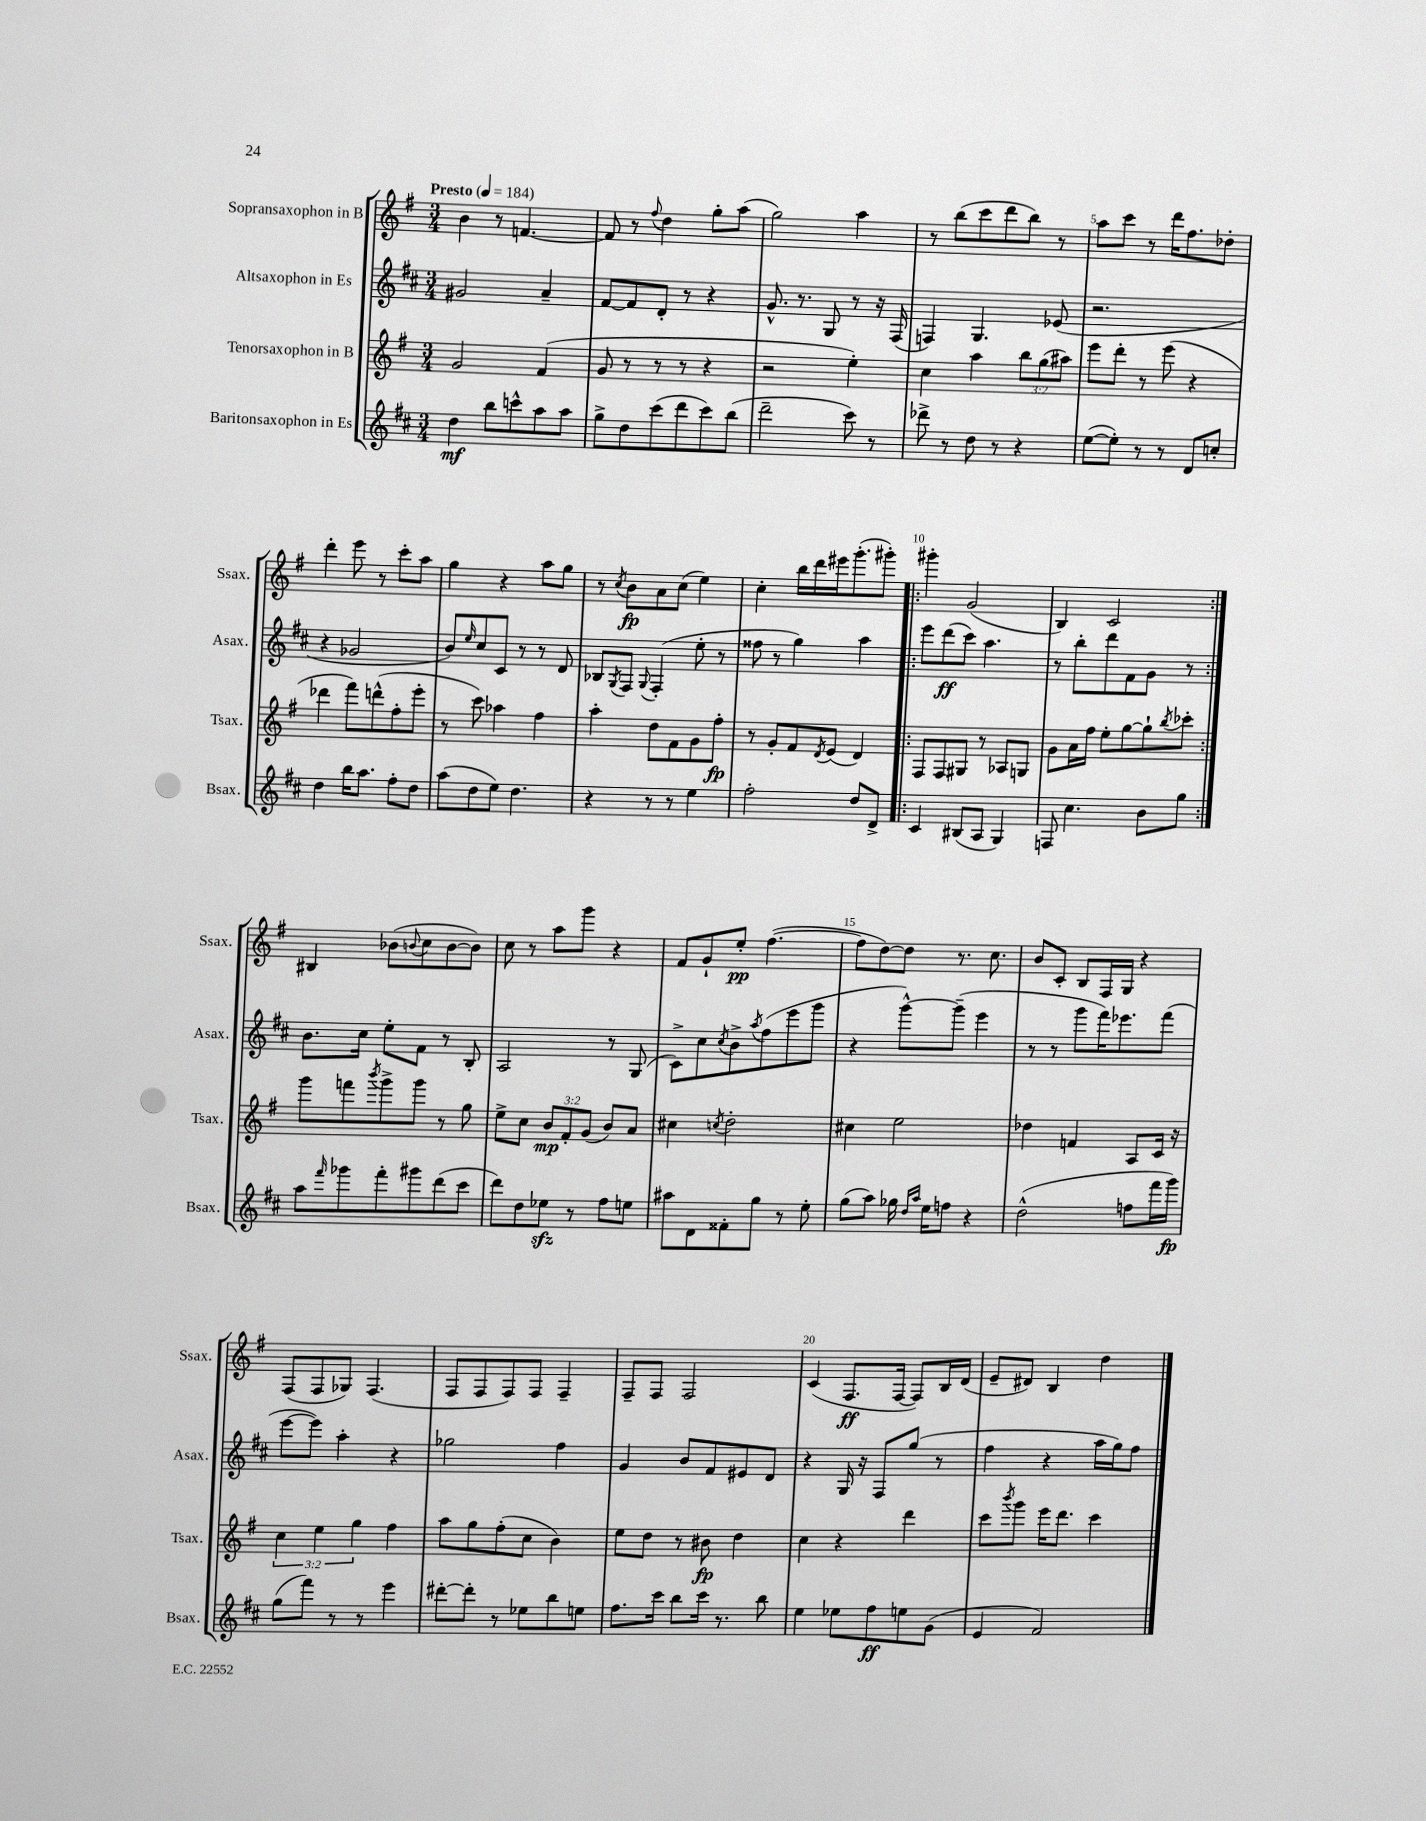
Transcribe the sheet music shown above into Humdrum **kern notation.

**kern	**dynam	**kern	**dynam	**kern	**dynam	**kern	**dynam
*part4	*part4	*part3	*part3	*part2	*part2	*part1	*part1
*staff4	*staff4	*staff3	*staff3	*staff2	*staff2	*staff1	*staff1
*I"Baritonsaxophon in Es	*	*I"Tenorsaxophon in B	*	*I"Altsaxophon in Es	*	*I"Sopransaxophon in B	*
*I'Bsax.	*	*I'Tsax.	*	*I'Asax.	*	*I'Ssax.	*
*clefG2	*	*clefG2	*	*clefG2	*	*clefG2	*
*k[f#c#]	*	*k[f#]	*	*k[f#c#]	*	*k[f#]	*
*M3/4	*	*M3/4	*	*M3/4	*	*M3/4	*
*MM184	*	*MM184	*	*MM184	*	*MM184	*
=1	=1	=1	=1	=1	=1	=1	=1
!	!	!	!	!	!	!LO:TX:a:B:t=Presto	!
4dd\	mf	2g/	.	2g#X/	.	4b\	.
8bb\L	.	.	.	.	.	8r	.
8cccn^^\	.	.	.	.	.	[4.fn/	.
8aa\	.	(4f#/	.	4a~/	.	.	.
8aa\J	.	.	.	.	.	.	.
=2	=2	=2	=2	=2	=2	=2	=2
8gg^\L	.	8g/	.	[8f#/L	.	8f/]	.
8dd\	.	8r	.	8f#/]	.	8r	.
.	.	.	.	.	.	8qqff#/	.
(8ccc#\	.	8r	.	8d'/J	.	4dd\	.
8ddd\	.	8r	.	8r	.	.	.
8ccc#\)	.	4r	.	4r	.	8gg'\L	.
(8bb\J	.	.	.	.	.	(8aa\J	.
=3	=3	=3	=3	=3	=3	=3	=3
2ddd~\	.	2r	.	8.g^^/	.	2gg\)	.
.	.	.	.	8.r	.	.	.
.	.	.	.	8G/	.	.	.
8ccc#\)	.	4ee'\)	.	8r	.	4aa\	.
8r	.	.	.	16r	.	.	.
.	.	.	.	(16F#/	.	.	.
=4	=4	=4	=4	=4	=4	=4	=4
8ddd-X^\	.	4cc\	.	4Fn/)	.	8r	.
8r	.	.	.	.	.	(8bb\L	.
8dd\	.	4aa\	.	4.G/	.	8ccc\	.
8r	.	.	.	.	.	8ddd\	.
4r	.	12bb\L	.	.	.	8bb\J)	.
.	.	(12gg\	.	.	.	.	.
.	.	.	.	(8e-X/	.	8r	.
.	.	12aa#X\J)	.	.	.	.	.
=5	=5	=5	=5	=5	=5	=5	=5
([8ee\L	.	8eee\L	.	2.r	.	8aa\L	.
8ee'\J])	.	8ddd'\J	.	.	.	8ccc\J	.
8r	.	8r	.	.	.	8r	.
8r	.	(8eee\	.	.	.	16ddd\KL	.
.	.	.	.	.	.	8.ff#\	.
8d/L	.	4r	.	.	.	.	.
8ccn'/J	.	.	.	.	.	8dd-X'\J	.
!!LO:LB:g=z
=6	=6	=6	=6	=6	=6	=6	=6
4dd\	.	4ddd-X\	.	4r	.	4ddd'\	.
16bb\KL	.	8fff#\L)	.	2g-X/	.	8eee\	.
8.aa\J	.	.	.	.	.	.	.
.	.	(8dddn^^\	.	.	.	8r	.
8ff#'\L	.	8ff#'\	.	.	.	8ccc'\L	.
8dd\J	.	8eee'\J	.	.	.	8aa\J	.
=7	=7	=7	=7	=7	=7	=7	=7
(8aa\L	.	8r	.	8b/L)	.	4gg\	.
.	.	.	.	16qqee/	.	.	.
8dd\	.	8ccc\)	.	8cc#/	.	.	.
8ee\J)	.	4aa-X\	.	8c#/J	.	4r	.
4.dd\	.	.	.	8r	.	.	.
.	.	4ff#\	.	8r	.	8aa\L	.
.	.	.	.	8d/	.	8gg\J	.
=8	=8	=8	=8	=8	=8	=8	=8
4r	.	4aa'\	.	8B-X/L	.	8r	.
.	.	.	.	8qG/	.	8qcc/	.
.	.	.	.	8F#/J	.	8b\L	fp
.	.	.	.	8qqG/	.	.	.
8r	.	8dd\L	.	(4F#'/	.	8a\	.
8r	.	8f#\	.	.	.	(8cc\J	.
4ee\	.	8g\	.	8ee'\	.	4ee\)	.
.	.	8ff#'\J	fp	8r	.	.	.
=9	=9	=9	=9	=9	=9	=9	=9
2ff#'\	.	8r	.	8ff##X\	.	4cc'\	.
.	.	8g'/L	.	8r	.	.	.
.	.	8f#/	.	4gg\)	.	16bb\LL	.
.	.	.	.	.	.	16ddd\	.
.	.	8qd/	.	.	.	.	.
.	.	(8e/J	.	.	.	16eee#X\J	.
.	.	.	.	.	.	(8.ggg'\	.
8dd/L	.	4d/)	.	4aa\	.	.	.
8d^/J	.	.	.	.	.	8ggg#X'\J)	.
=10!|:	=10!|:	=10!|:	=10!|:	=10!|:	=10!|:	=10!|:	=10!|:
4c#/	.	8F#/L	.	8eee\L	.	4ggg#X'\	.
.	.	8F#/	.	(8ddd\	ff	.	.
(8B#X/L	.	8G#X/J	.	8ccc#\J)	.	(2g/	.
8A/J	.	8r	.	4.aa\	.	.	.
4G/)	.	8A-X/L	.	.	.	.	.
.	.	8Gn/J	.	.	.	.	.
=11	=11	=11	=11	=11	=11	=11	=11
8Fn/	.	8g\L	.	8r	.	4B/)	.
4.cc#\	.	16a\L	.	8bb'\L	.	.	.
.	.	16ff#\JJ	.	.	.	.	.
.	.	8ee'\L	.	8ddd\	.	2c/	.
.	.	[8gg\	.	8f#\	.	.	.
8b\L	.	8gg`\]	.	8g\J	.	.	.
.	.	8qbb/	.	.	.	.	.
8gg\J	.	8ccc-X'\J	.	8r	.	.	.
!!LO:LB:g=z
=12:|!	=12:|!	=12:|!	=12:|!	=12:|!	=12:|!	=12:|!	=12:|!
8aa\L	.	8ggg\L	.	8.b\L	.	4B#X/	.
16qqfff#/	.	.	.	.	.	.	.
8ggg-X\	.	8fffn\	.	.	.	.	.
.	.	.	.	16cc#\Jk	.	.	.
.	.	8qbbb/	.	.	.	.	.
8fff#'\	.	8ggg^\	.	8ee'\L	.	(8b-X\L	.
.	.	.	.	.	.	8qqbn/	.
8ggg#X\	.	8ggg\J	.	8f#\J	.	8cc\	.
(8ddd\	.	8r	.	8r	.	[8b\	.
8ccc#\J	.	8gg\	.	8B'/	.	8b\J])	.
=13	=13	=13	=13	=13	=13	=13	=13
8ddd\L)	.	8ee^\L	.	2A/	.	8cc\	.
8dd\	.	8cc\J	.	.	.	8r	.
8ee-Xzz\J	.	12b/L	mp	.	.	8aa\L	.
.	.	12f#'/	.	.	.	.	.
8r	.	.	.	.	.	8ggg\J	.
.	.	(12g/J	.	.	.	.	.
8ff#\L	.	8b/L)	.	8r	.	4r	.
8een\J	.	8a/J	.	(8G/	.	.	.
=14	=14	=14	=14	=14	=14	=14	=14
8aa#X\L	.	4cc#X\	.	8c#^\L)	.	8f#/L	.
8d\	.	.	.	8cc#\	.	8g`/	.
.	.	8qccn/	.	8qcc#/	.	.	.
8f##X'\	.	2dd'\	.	8b^\	.	8ee'/J	pp
.	.	.	.	8qaa/	.	.	.
8gg\J	.	.	.	(8ff#\	.	([4.ff#\	.
8r	.	.	.	8eee\	.	.	.
8ee'\	.	.	.	8ggg\J	.	.	.
=15	=15	=15	=15	=15	=15	=15	=15
(8gg\L	.	4cc#X\	.	4r	.	8ff#\L]	.
8aa\J)	.	.	.	.	.	[8dd\)	.
16gg-X\	.	2ee\	.	[8ggg^^\L)	.	8dd\J]	.
16qqdd/LL	.	.	.	.	.	.	.
16qqaa/JJ	.	.	.	.	.	.	.
16ee\KL	.	.	.	.	.	.	.
8ffn\J	.	.	.	(8ggg~\J]	.	8.r	.
4r	.	.	.	4eee\	.	.	.
.	.	.	.	.	.	8.cc\	.
=16	=16	=16	=16	=16	=16	=16	=16
(2dd^^\	.	4dd-X\	.	8r	.	8b/L	.
.	.	.	.	8r	.	8c'/J	.
.	.	4fn/	.	8ggg\L	.	8B/L	.
.	.	.	.	16fff#\K)	.	16F#/L	.
.	.	.	.	8.eee-X\	.	16G/JJ	.
8ffn\L	.	8A/L	.	.	.	4r	.
16fff#\L	.	16c/Jk	.	(8fff#\J	.	.	.
16ggg\JJ)	fp	16r	.	.	.	.	.
!!LO:LB:g=z
=17	=17	=17	=17	=17	=17	=17	=17
(8gg\L	.	6cc\	.	[8eee\L	.	(8F#/L	.
8fff#\J)	.	.	.	8eee\J])	.	8F#/	.
.	.	6ee\	.	.	.	.	.
8r	.	.	.	4aa'\	.	8G-X/J)	.
.	.	6gg\	.	.	.	.	.
8r	.	.	.	.	.	(4.F#/	.
4eee\	.	4ff#\	.	4r	.	.	.
=18	=18	=18	=18	=18	=18	=18	=18
[8ddd#X'\L	.	8aa\L	.	2gg-X\	.	8F#/L	.
8ddd#'\J]	.	8gg\	.	.	.	8F#/	.
8r	.	(8ff#'\	.	.	.	8F#/)	.
8ee-X\L	.	8cc\J	.	.	.	8F#/J	.
8bb\	.	4b\)	.	4ff#\	.	4F#~/	.
8een\J	.	.	.	.	.	.	.
=19	=19	=19	=19	=19	=19	=19	=19
8.ff#\L	.	8ee\L	.	4g/	.	8F#~/L	.
.	.	8dd\J	.	.	.	8F#/J	.
16ccc#\Jk	.	.	.	.	.	.	.
8bb\L	.	8r	.	8b/L	.	2F#/	.
16ccc#\Jk	.	8b#X\	fp	8f#/	.	.	.
8.r	.	.	.	.	.	.	.
.	.	4dd\	.	8e#X/	.	.	.
8bb\	.	.	.	8d/J	.	.	.
=20	=20	=20	=20	=20	=20	=20	=20
4ee\	.	4cc\	.	4r	.	(4c/	.
8ee-X\L	.	4r	.	16G/	.	8.F#/L	ff
.	.	.	.	16r	.	.	.
8ff#\	ff	.	.	8F#/L	.	.	.
.	.	.	.	.	.	[16F#/Jk	.
8een\	.	4ddd\	.	(8gg/J	.	8F#/L])	.
(8g\J	.	.	.	8r	.	16B/L	.
.	.	.	.	.	.	(16d/JJ	.
=21	=21	=21	=21	=21	=21	=21	=21
4e/	.	8ccc\L	.	4ff#\	.	8e~/L	.
.	.	8qbbb/	.	.	.	.	.
.	.	8ggg\J	.	.	.	8d#X/J)	.
2f#/)	.	16eee\KL	.	4r	.	4B/	.
.	.	8.ddd\J	.	.	.	.	.
.	.	4ccc\	.	16aa\LL	.	4dd\	.
.	.	.	.	16gg\J)	.	.	.
.	.	.	.	8ff#\J	.	.	.
==	==	==	==	==	==	==	==
*-	*-	*-	*-	*-	*-	*-	*-
